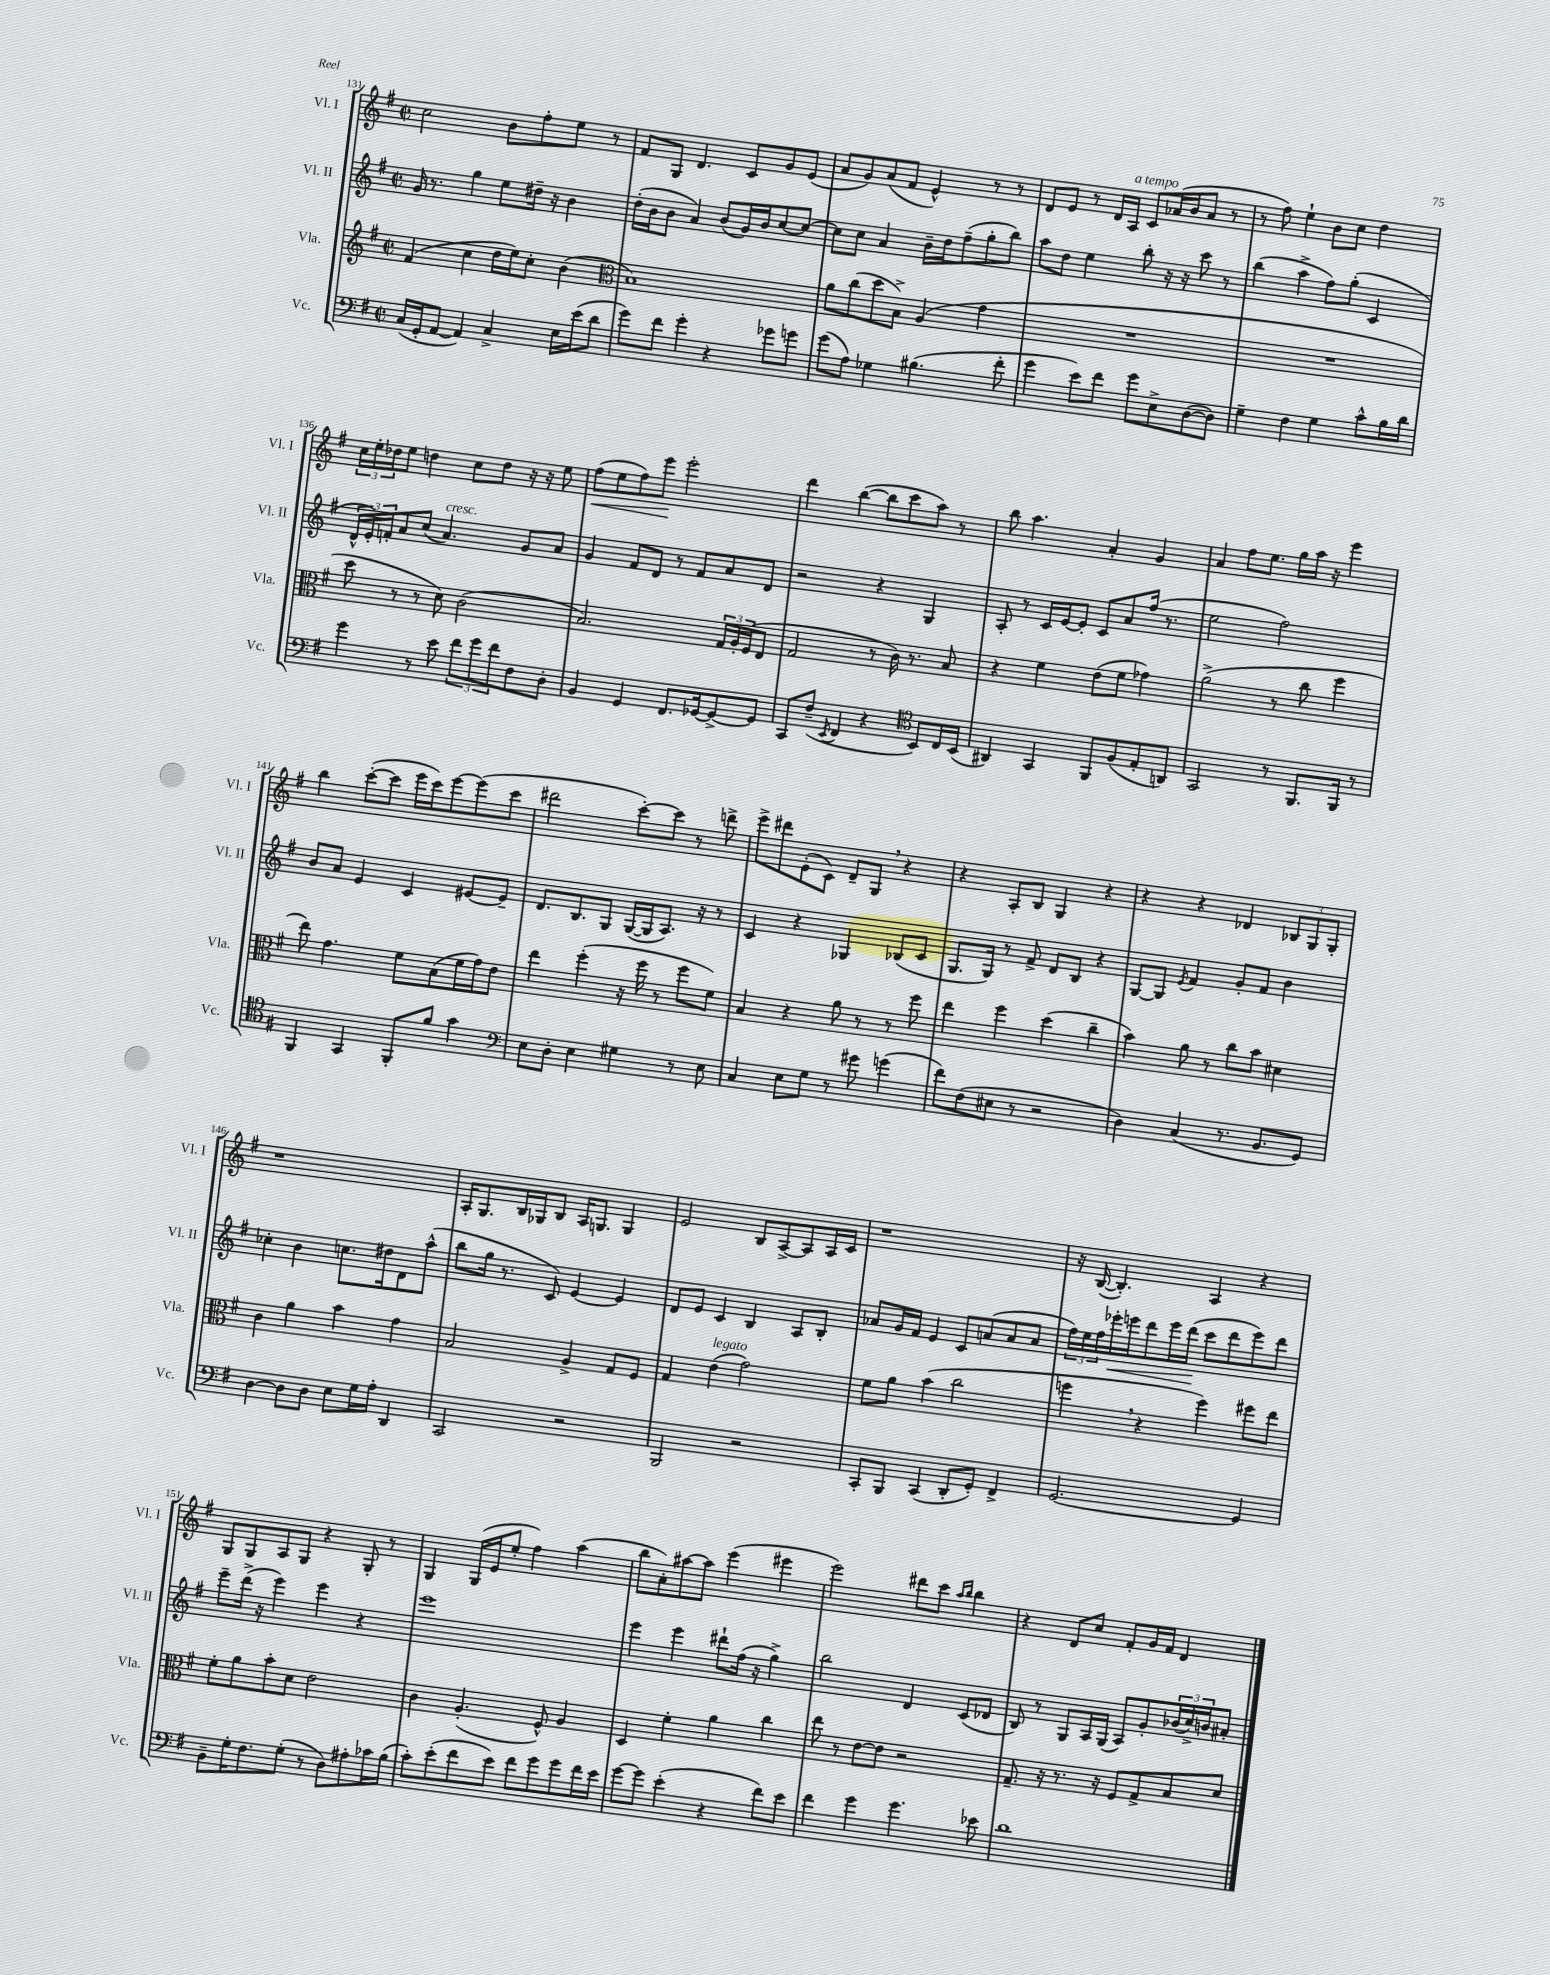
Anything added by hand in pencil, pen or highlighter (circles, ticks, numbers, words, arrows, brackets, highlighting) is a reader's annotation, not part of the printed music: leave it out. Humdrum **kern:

**kern	**kern	**kern	**kern
*staff4	*staff3	*staff2	*staff1
*clefF4	*clefG2	*clefG2	*clefG2
*k[f#]	*k[f#]	*k[f#]	*k[f#]
*M2/2	*M2/2	*M2/2	*M2/2
*met(c|)	*met(c|)	*met(c|)	*met(c|)
(16C	(4f#	16g	2cc
16GG'	.	8.r	.
[8AA	.	.	.
4AA])	4cc	4gg	.
4C^	16dd	8ee	8b
.	16ee)	.	.
.	8cc'	16dd#~	8ff#'
.	.	16r	.
16E	(4b	4b	8ee
(16e	.	.	.
8d	.	.	8r
=	=	=	=
*	*clefC3	*	*
8g)	1B)	(16dd'	8f#
.	.	16b	.
8f#	.	8b	8G
4g'	.	4a)	4.d
4r	.	(8b	.
.	.	16g)	8c
.	.	16b	.
8g-	.	[8cc	8g
8g	.	8cc_	(8e
=	=	=	=
(8g	8a	8cc]	8a
8A)	(8cc	8cc	8g)
4G-	8dd	4a	(8a
.	8B^)	.	8f#
(4.B#	(4A	16b~	4e^^)
.	.	16dd	.
.	.	(8ff#~	.
.	4g	8gg'	8r
8f#'	.	8bb)	8r
=	=	=	=
4g	1r	8aa	8d
.	.	8dd	8e
8e)	.	4ee	8r
8f#	.	.	16d
.	.	.	16A
8g	.	8bb'	8c
8E^	.	16r	(16a-
.	.	16r	16b
([8D	.	8ccc	8a-
8D])	.	8r	8r
=	=	=	=
4G~	1r	(4bb	8r
.	.	.	8ff#)
4F#	.	4aa^	4ee`
4G	.	8ff#)	8b
.	.	(8gg'	8cc
8c^^	.	4c	4dd
16B	.	.	.
16d	.	.	.
=	=	=	=
4g	8dd	24d^^	24cc
.	.	24e')	24ee'
.	.	24f'	24dd-
.	8r	8a	8ee
8r	8r	(8cc	4dd
8e	8d)	4.a)	.
12f#	(2c	.	8cc
12g	.	.	.
.	.	.	8dd
12f#	.	.	.
8F#	.	8g	16r
.	.	.	16r
8D'	.	8a	8ee
=	=	=	=
4BB	2.B)	4g	(8ff#
.	.	.	8ee
4GG	.	8f#	8ff#)
.	.	8d	8eee
8.FF#	.	8r	2eee'
.	.	8f#	.
[16GG-	.	.	.
8GG-^_	24G	8a	.
.	24A'	.	.
.	(24F#	.	.
8GG-]	8E	8d	.
=	=	=	=
8CC	2G	2r	4ddd
(8F#~	.	.	.
8qEE	.	.	.
4FF#	.	.	([4bb
4r	8r	4r	8bb]
.	16c)	.	8ccc
.	8.r	.	.
*clefC4	*	*	*
8BB)	.	4G	8aa)
16C	8B	.	8r
(16BB	.	.	.
=	=	=	=
4AA#)	4r	8A'	8bb
.	.	8r	4.aa
4GG	4f#	16c	.
.	.	[16e	.
.	.	8e']	.
8FF#	(8e	8c	4a'
(8F#	8f#	8a	.
8E'	4g-)	(16ff#	4g
.	.	8.r	.
8AA)	.	.	.
=	=	=	=
2GG	(2a^	2ee	4a
.	.	.	8ff#
.	.	.	8.ee
8r	8r	2ff#)	.
.	.	.	16gg
8.FF#	8cc	.	16aa
.	.	.	16r
.	4ff#	.	4eee
16FF#	.	.	.
8r	.	.	.
=	=	=	=
4FF#	8ee)	8b	4bb
.	4.g	8a	.
4GG	.	4e	([8ccc'
.	.	.	8ccc]
8FF#'	8f#	4c	16eee
.	.	.	16ccc)
8f#	(8B	.	[8eee
4g	16f#	[8e#	(8eee]
.	16g)	.	.
.	8e	8e#~]	8ccc
=	=	=	=
*clefF4	*	*	*
8E	4ee	8.d	2ddd#
8D'	.	.	.
.	.	8.B	.
4E	(4ff#'	.	.
.	.	8G	.
4G#	16r	([16G	[8ccc')
.	16ff#	16G]	.
.	8r	8.A)	8ccc]
8r	8ff#	.	8r
.	.	16r	.
8E	8f#)	8r	8ddd^
=	=	=	=
4C	4B	4c	8eee^
.	.	.	8ddd#
8E	4r	4r	(8e'
8G	.	.	8c)
8r	8a	4G-	8d~
8g#	8r	.	8G
(4g	8r	(8B-	4r
.	8ff#	8c	.
=	=	=	=
8f#)	4ee	8.G	4r
(8F#	.	.	.
.	.	16G)	.
8E#	4ff#	8r	8A'
8r	.	8f#^	8B
2r	(4dd	8d	4G
.	.	8B	.
.	4cc~	4r	4r
=	=	=	=
4D)	4b)	[8G	4r
.	.	8G]	.
.	.	8qe	.
(4C	8a	4f#	4r
.	8r	.	.
8.r	8cc	8g'	4d-
.	8b	8f#	.
8.BB	.	.	.
.	4d#	4b	12B-
.	.	.	12G
8GG)	.	.	.
.	.	.	12G'
=	=	=	=
[4D	4c	4cc-'	1r
8D]	4a	4b	.
8D	.	.	.
8E	4b	8.cc	.
16G	.	.	.
16A'	.	16dd#	.
4DD	4g	8d	.
.	.	(8aa^^	.
=	=	=	=
2CC	2B	8bb	16A'
.	.	.	8.G
.	.	16gg	.
.	.	8.r	.
.	.	.	16B
.	.	.	16G-
.	.	8c)	8B
2r	4A^	[4e	16A
.	.	.	8.G
.	8G	4e]	4G
.	8F#	.	.
=	=	=	=
2BBB	4G	8d	2e
.	.	8e	.
.	(4e	4c	.
2r	2g)	4B	8B
.	.	.	[8A^
.	.	8A	8A]
.	.	8B'	16A
.	.	.	16c
=	=	=	=
8CC'	8f#	8a-	1r
8BBB	8a	16g	.
.	.	16f#	.
(4CC	(4b	4e	.
8DD'	2cc	8c	.
8GG')	.	(8a	.
4FF#^	.	8a	.
.	.	8a	.
=	=	=	=
[2.GG	4ff	24ff#)	16r
.	.	24ee	.
.	.	.	([16B
.	.	24ff#	.
.	.	16eee-'	4.B'])
.	.	16eee	.
.	4r	8ddd	.
.	.	16eee	.
.	.	(16ddd	.
.	4ff)	8ccc	4A
.	.	8ddd	.
4GG]	8ff#	8eee)	4r
.	8ee	8ddd	.
=	=	=	=
8BB~	8f#'	8eee~	8G
16G'	8a	(16ddd^	8G
8.F#	.	16r	.
.	8b'	4eee)	8A
(8G'	8d	.	8G
8r	2e	4eee	4r
8D)	.	.	.
8A#'	.	4r	8G'
16c-	.	.	8r
(16B	.	.	.
=	=	=	=
8c')	4c	1eee	4G
(8e'	.	.	.
8f#	(4.A'	.	(16G
.	.	.	16e
8e)	.	.	8ee'
8f#	.	.	4ff#)
8g	8F#^^)	.	.
8g	4A	.	(4aa
16f#	.	.	.
16e	.	.	.
=	=	=	=
[8g	4D	4eee	8bb
8g]	.	.	8a')
(4e'	4f#'	4eee	[8aa#
.	.	.	8aa#]
4r	4a	8ddd#`	(4eee
.	.	(16ff#	.
.	.	16r	.
8f#)	4cc	4gg^)	4eee#
8e	.	.	.
=	=	=	=
4f#	8ee	2bb	2eee)
.	8r	.	.
4g	[8e	.	.
.	8e]	.	.
4.g	2r	4d	8ddd#
.	.	.	8ccc
.	.	.	16qqaa
.	.	.	16qqbb
.	.	(8c	4bb
8e-	.	8d-	.
=	=	=	=
1d	8.G~	8B)	4r
.	.	8r	.
.	16r	.	.
.	8.r	8G	8d
.	.	16A	8cc
.	16r	(16G	.
.	8F#	8A)	8f#'
.	8G^	8g'	16g
.	.	.	16f#
.	8B	(24b-	4d
.	.	24cc^)	.
.	.	24b	.
.	8d	8a#'	.
==	==	==	==
*-	*-	*-	*-
